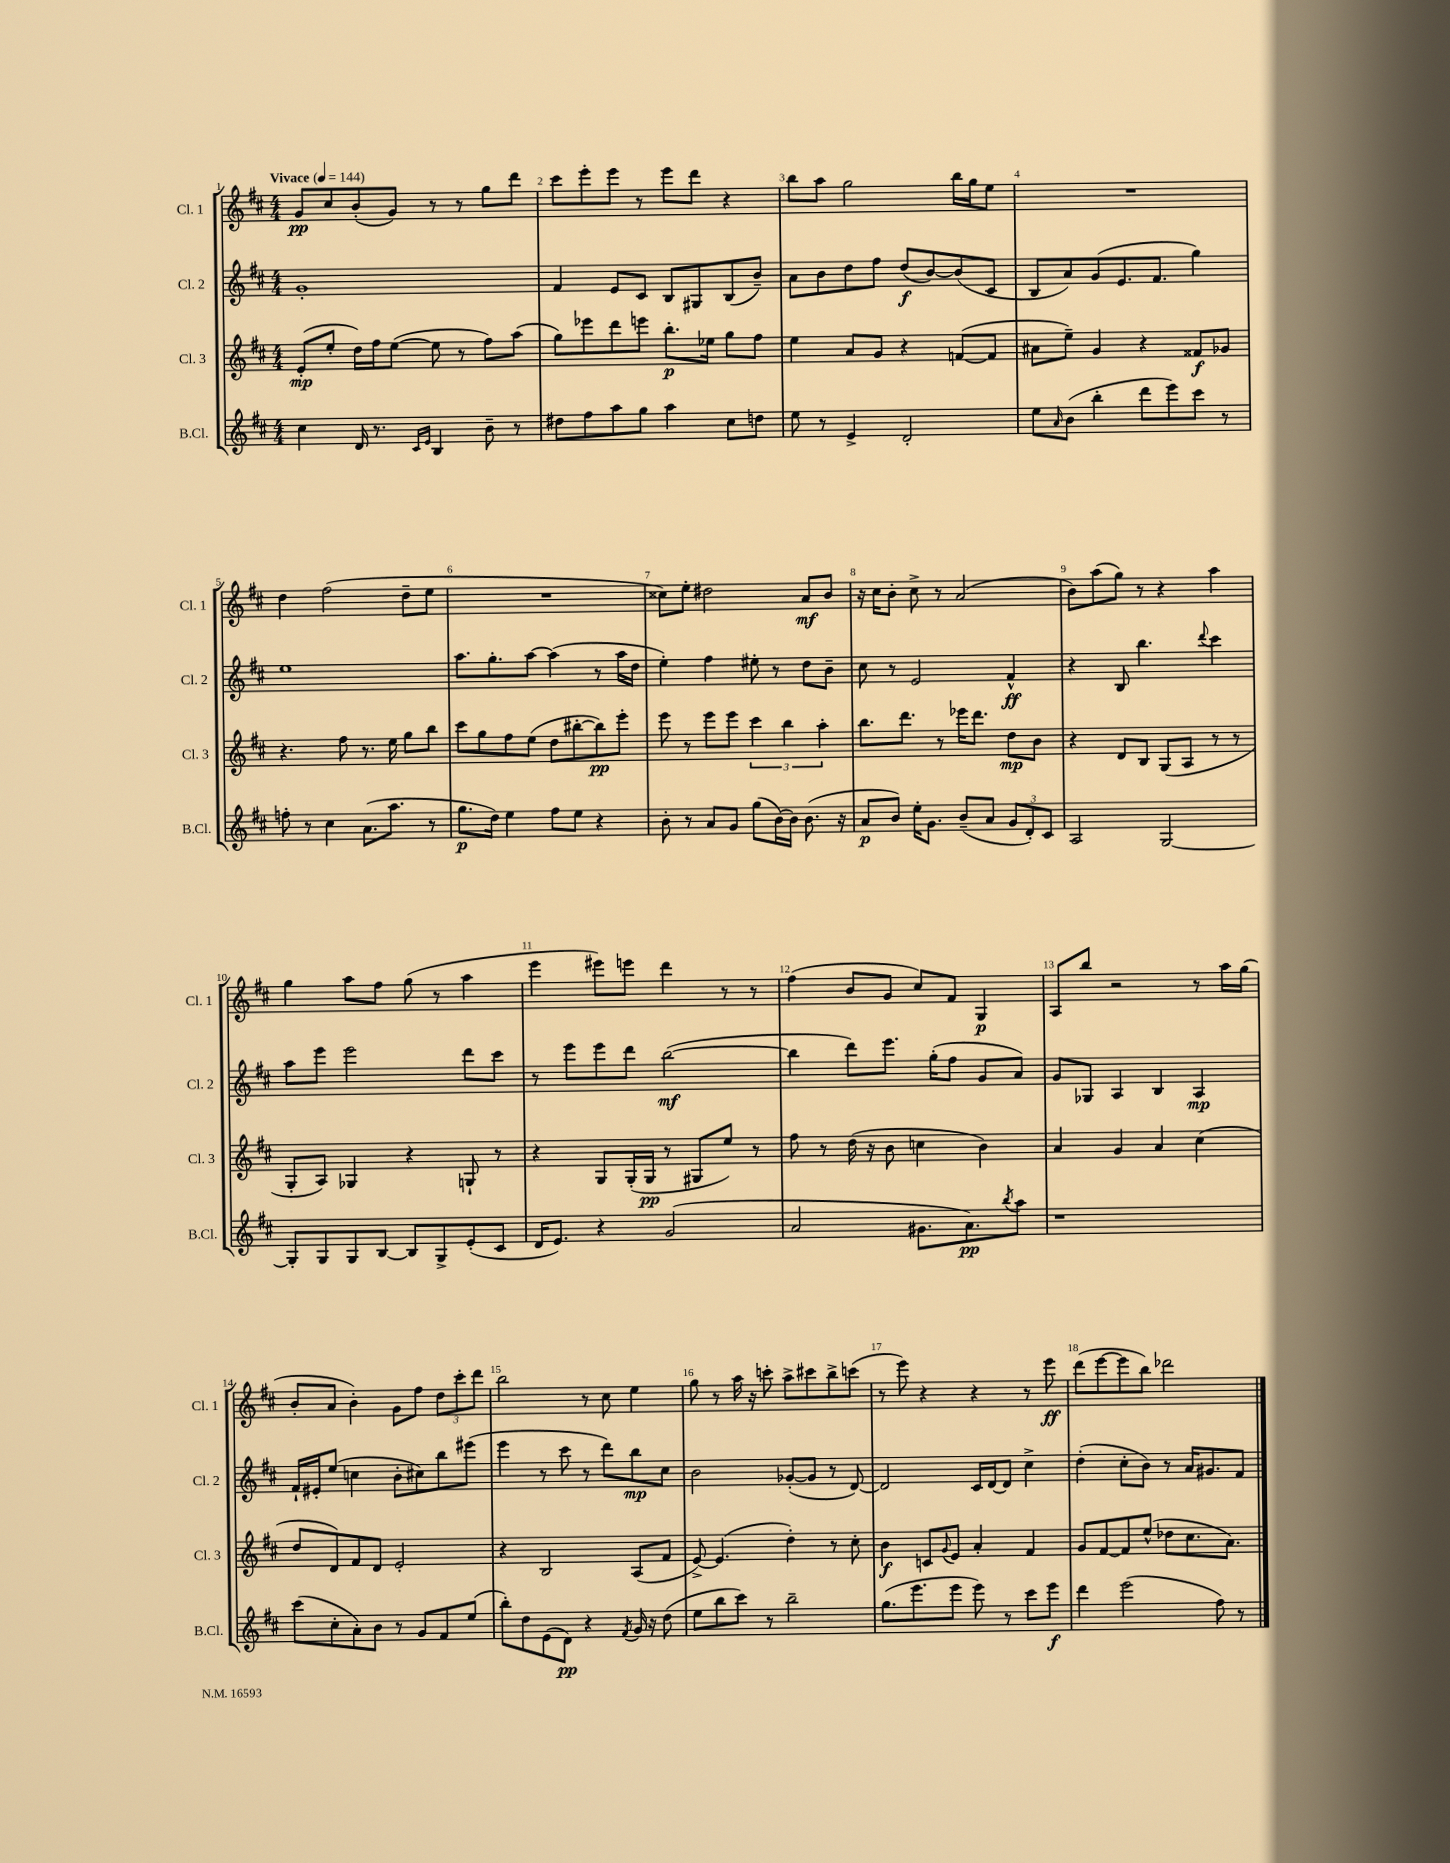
<<
\new StaffGroup <<
\new Staff = "s0" \with { instrumentName = "Cl. 1" shortInstrumentName = "Cl. 1" } {
    \clef treble \key d \major \numericTimeSignature \time 4/4 \tempo "Vivace" 4 = 144
    g'8\pp cis''8 b'8-.( g'8) r8 r8 g''8 d'''8 |
    cis'''8 e'''8-. e'''8 r8 e'''8 d'''8 r4 |
    b''8 a''8 g''2 b''16 g''16 e''8 |
    R1 |
    d''4 fis''2( d''8-- e''8 |
    R1 |
    cisis''8) e''8-. dis''2 a'8\mf b'8 |
    r16 cis''16 b'8-. cis''8-> r8 a'2( |
    b'8) a''8( g''8) r8 r4 a''4 |
    g''4 a''8 fis''8 g''8( r8 a''4 |
    e'''4 eis'''8) e'''8 d'''4 r8 r8 |
    fis''4( b'8 g'8 cis''8) fis'8 g4\p |
    a8 b''8 r2 r8 a''16 g''16( |
    b'8-. a'8 b'4-.) g'8 fis''8 \tuplet 3/2 { d''8 cis'''8-. d'''8 } |
    b''2 r8 cis''8 e''4 |
    g''8 r8 a''16 r16 c'''8-. a''8-> cis'''8 b''8-> c'''8( |
    r8 e'''8) r4 r4 r8 e'''8\ff |
    d'''8( e'''8~ e'''8 b''8) des'''2 \bar "|." |
}
\new Staff = "s1" \with { instrumentName = "Cl. 2" shortInstrumentName = "Cl. 2" } {
    \clef treble \key d \major \numericTimeSignature \time 4/4
    g'1-. |
    fis'4 e'8 cis'8 b8 gis8 b8( b'8--) |
    a'8 b'8 d''8 fis''8 d''8\f( b'8~) b'8( cis'8 |
    b8 a'8) g'8( e'8. fis'8. g''4) |
    e''1 |
    a''8. g''8.-. a''8~ a''4( r8 a''16 d''16 |
    e''4-.) fis''4 eis''8-. r8 d''8 b'8-- |
    cis''8 r8 e'2 fis'4-^\ff |
    r4 b8 b''4. \appoggiatura { d'''8 } cis'''4 |
    a''8 e'''8 e'''2 d'''8 cis'''8 |
    r8 e'''8 e'''8 d'''8 b''2~\mf( |
    b''4 d'''8) e'''8. g''16-.( fis''8 g'8 a'8) |
    g'8 ges8 a4 b4 a4\mp |
    fis'16-! eis'16-. e''8( c''4 b'8-. cis''8) b''8 eis'''8( |
    e'''4 r8 cis'''8 r8 d'''8) b''8\mp cis''8 |
    b'2 ges'8~-.( ges'8 r8 d'8~) |
    d'2 cis'16 d'16~ d'8 cis''4-> |
    d''4-.( cis''8-. b'8) r8 a'16 gis'8. fis'8 \bar "|." |
}
\new Staff = "s2" \with { instrumentName = "Cl. 3" shortInstrumentName = "Cl. 3" } {
    \clef treble \key d \major \numericTimeSignature \time 4/4
    e'8-.\mp( e''8-. d''16) fis''16 e''8~( e''8 r8 fis''8) a''8( |
    g''8) ees'''8 d'''8 e'''8 b''8.-.\p ees''16 g''8 fis''8 |
    e''4 a'8 g'8 r4 f'8~( f'8 |
    ais'8 e''8--) g'4 r4 fisis'8\f ges'8 |
    r4. fis''8 r8. e''16 g''8 b''8 |
    cis'''8 g''8 fis''8 e''8( d''8 bis''8~-. bis''8\pp) e'''8-. |
    e'''8 r8 e'''8 e'''8 \tuplet 3/2 { cis'''4 b''4 a''4-. } |
    b''8. d'''8. r8 ees'''16 d'''8. d''8\mp b'8 |
    r4 d'8 b8 g8( a8 r8 r8 |
    g8-. a8) ges4 r4 g8-! r8 |
    r4 g8 g16-.( g16\pp r8 gis8 e''8) r8 |
    fis''8 r8 d''16( r16 b'8 c''4 b'4) |
    a'4 g'4 a'4 cis''4( |
    d''8 d'8) fis'8 d'8 e'2-. |
    r4 b2 a8( fis'8 |
    e'8~->) e'4.( d''4-.) r8 cis''8-. |
    b'4\f c'8 \appoggiatura { g'8 } e'8 a'4-. fis'4 |
    g'8 fis'8~ fis'8 e''8-^( des''8 cis''8. a'8.) \bar "|." |
}
\new Staff = "s3" \with { instrumentName = "B.Cl." shortInstrumentName = "B.Cl." } {
    \clef treble \key d \major \numericTimeSignature \time 4/4
    cis''4 d'16 r8. \grace { cis'16 e'16 } b4 b'8-- r8 |
    dis''8 fis''8 a''8 g''8 a''4 cis''8 d''8 |
    e''8 r8 e'4-> d'2-. |
    e''8 \grace { a'16 } b'8( b''4-. d'''8 e'''8) cis'''8 r8 |
    f''8-. r8 cis''4 a'8.( a''8. r8 |
    g''8.\p d''16) e''4 fis''8 e''8 r4 |
    b'8-. r8 a'8 g'8 g''8( b'16~) b'16 b'8.( r16 |
    a'8\p b'8) e''16-. g'8. b'8--( a'8 \tuplet 3/2 { g'8 d'8-.) cis'8 } |
    a2 g2~ |
    g8-. g8 g8 b8~ b8 g8-> e'8-.( cis'8 |
    d'16 e'8.) r4 g'2( |
    a'2 gis'8. a'8.\pp) \acciaccatura { b''8 } a''8 |
    r1 |
    cis'''8( cis''8-. a'8-.) b'8 r8 g'8 fis'8 e''8( |
    b''8-.) d''8 e'8( d'8\pp) r4 \acciaccatura { fis'8 } g'16 r16 d''8( |
    e''8 b''8 cis'''8) r8 b''2-- |
    g''8.( e'''8. e'''8 e'''8) r8 cis'''8 e'''8\f |
    d'''4 e'''2( fis''8) r8 \bar "|." |
}
>>
>>
\layout { \context { \Score \override BarNumber.break-visibility = ##(#f #t #t) barNumberVisibility = #all-bar-numbers-visible } }
